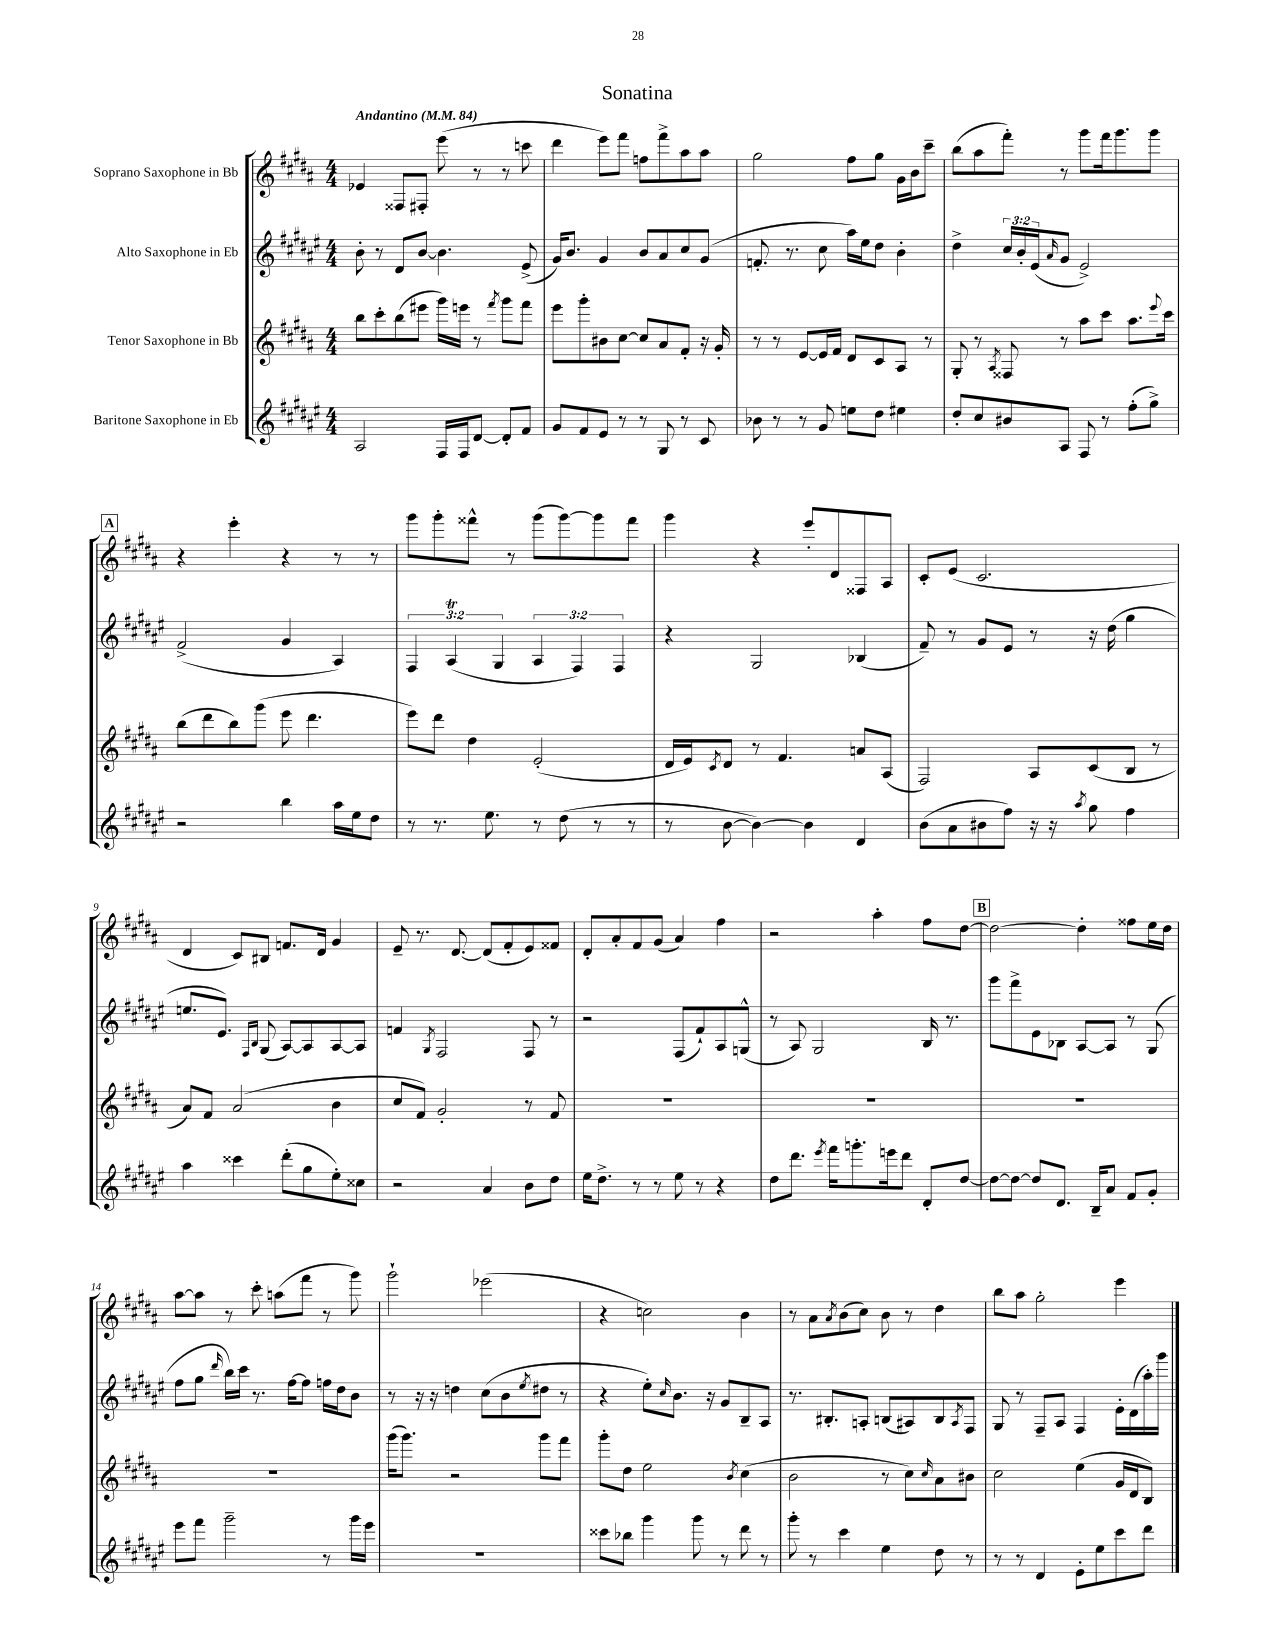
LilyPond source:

\header { title = "Sonatina" }
<<
\new StaffGroup <<
\new Staff = "s0" \with { instrumentName = "Soprano Saxophone in Bb" } {
    \clef treble \key b \major \numericTimeSignature \time 4/4 \tempo "Andantino" 4 = 84
    ees'4 fisis8 fis8-. e'''8( r8 r8 c'''8 |
    dis'''4 e'''8) fis'''8 f''8 fis'''8-> ais''8 ais''8 |
    gis''2 fis''8 gis''8 gis'16 b'16 cis'''8-- |
    b''8( ais''8 fis'''8-.) r8 gis'''8 fis'''16 gis'''8. gis'''8 |
    \mark \markup { \box "A" } r4 e'''4-. r4 r8 r8 |
    gis'''8 gis'''8-. fisis'''8-^ r8 gis'''8( gis'''8~) gis'''8 fisis'''8 |
    gis'''4 r4 e'''8-. dis'8 fisis8 ais8 |
    cis'8-. e'8( cis'2. |
    dis'4 cis'8) bis8 f'8. dis'16 gis'4 |
    e'8-- r8. dis'8.~ dis'8( fis'8-. e'8) fisis'8 |
    dis'8-. ais'8-. fis'8 gis'8( ais'4) fis''4 |
    r2 ais''4-. fis''8 dis''8~ |
    \mark \markup { \box "B" } dis''2~ dis''4-. fisis''8 e''16 dis''16 |
    ais''8~ ais''8 r8 cis'''8-. a''8( fis'''8 r8 gis'''8) |
    gis'''2-! ees'''2( |
    r4 c''2) b'4 |
    r8 ais'8 \acciaccatura { ais'8 } b'8( cis''8) b'8 r8 dis''4 |
    b''8 ais''8 gis''2-. e'''4 \bar "|." |
}
\new Staff = "s1" \with { instrumentName = "Alto Saxophone in Eb" } {
    \clef treble \key fis \major \numericTimeSignature \time 4/4 \override Staff.TupletNumber.text = #tuplet-number::calc-fraction-text
    b'8-. r8 dis'8 b'8~ b'4. eis'8->( |
    gis'16) b'8. gis'4 b'8 ais'8 cis''8 gis'8( |
    f'8.-. r8. cis''8 ais''16) eis''16 dis''8 b'4-. |
    dis''4-> \tuplet 3/2 { cis''16 b'16-. eis'16( } \grace { ais'16 } gis'8 eis'2->) |
    \mark \markup { \box "A" } fis'2->( gis'4 ais4) |
    \tuplet 3/2 { fis4 ais4\trill( gis4 } \tuplet 3/2 { ais4 fis4) fis4 } |
    r4 gis2 bes4( |
    fis'8--) r8 gis'8 eis'8 r8 r16 dis''16( gis''4 |
    e''8. eis'8.) \grace { fis16 b16 } gis8( ais8~) ais8 ais8~ ais8 |
    f'4 \acciaccatura { gis8 } fis2 fis8 r8 |
    r2 fis8( fis'8-!) ais8 g8-^( |
    r8 ais8) gis2 b16 r8. |
    \mark \markup { \box "B" } gis'''8 fis'''8-> eis'8 bes8 ais8~ ais8 r8 gis8( |
    fis''8 gis''8 \grace { dis'''16 } b''16) cis'''16 r8. fis''16~ fis''8 f''16 dis''16 b'8 |
    r8 r16 r16 d''4 cis''8( b'8 \acciaccatura { eis''8 } dis''8 r8 |
    r4 eis''8-.) \grace { cis''16 } b'8. r16 gis'8 b8-- ais8 |
    r8. bis8.-. a8-. b8( ais8) b8 \acciaccatura { ais8 } fis8 |
    gis8 r8 fis8-- ais8 fis4 eis'16-. dis'16( ais''16-.) gis'''16 \bar "|." |
}
\new Staff = "s2" \with { instrumentName = "Tenor Saxophone in Bb" } {
    \clef treble \key b \major \numericTimeSignature \time 4/4
    b''8 cis'''8-. b''8( eis'''8 gis'''16) e'''16 r8 \acciaccatura { fis'''8 } gis'''8 fis'''8 |
    e'''8 gis'''8-. bis'8 cis''8~ cis''8 ais'8 fis'8-. r16 gis'16-. |
    r8 r8 e'8~ e'16 fis'16 dis'8 cis'8 ais8 r8 |
    gis8-. r8 \acciaccatura { ais8 } fisis8 r8 ais''8 cis'''8 ais''8. \appoggiatura { e'''8 } cis'''16 |
    \mark \markup { \box "A" } b''8( dis'''8 b''8) gis'''8( e'''8 dis'''4. |
    e'''8) dis'''8 dis''4 e'2-.( |
    dis'16 e'16) \acciaccatura { cis'8 } dis'8 r8 fis'4. a'8 ais8( |
    fis2) ais8 cis'8( b8 r8 |
    ais'8) fis'8 ais'2( b'4 |
    cis''8 fis'8) gis'2-. r8 fis'8 |
    R1 |
    R1 |
    \mark \markup { \box "B" } R1 |
    R1 |
    gis'''16( gis'''8.) r2 gis'''8 fis'''8 |
    gis'''8-. dis''8 e''2 \acciaccatura { b'8 } cis''4( |
    b'2 r8 cis''8) \grace { cis''16 } ais'8 bis'8 |
    cis''2 e''4( gis'16 dis'16 b8) \bar "|." |
}
\new Staff = "s3" \with { instrumentName = "Baritone Saxophone in Eb" } {
    \clef treble \key fis \major \numericTimeSignature \time 4/4
    ais2 fis16 fis16 dis'8~ dis'8-. fis'8 |
    gis'8 fis'8 eis'8 r8 r8 gis8 r8 cis'8 |
    bes'8 r8 r8 gis'8 e''8 dis''8 eis''4 |
    dis''8-. cis''8 bis'8 ais8 fis8 r8 fis''8-.( gis''8->) |
    \mark \markup { \box "A" } r2 b''4 ais''16 eis''16 dis''8 |
    r8 r8. eis''8. r8 dis''8( r8 r8 |
    r8 b'8~ b'4~) b'4 dis'4 |
    b'8( ais'8 bis'8 fis''8) r16 r16 \acciaccatura { ais''8 } gis''8 fis''4 |
    ais''4 cisis'''4 dis'''8-.( gis''8 eis''8-.) cisis''8 |
    r2 ais'4 b'8 dis''8 |
    eis''16 dis''8.-> r8 r8 eis''8 r8 r4 |
    dis''8 dis'''8. \acciaccatura { eis'''8 } fis'''16 g'''8.-. e'''16 dis'''8 dis'8-. dis''8~ |
    \mark \markup { \box "B" } dis''8~ dis''8~ dis''8 dis'8. b16-- ais'8 fis'8 gis'8-. |
    eis'''8 fis'''8 gis'''2-- r8 gis'''16 eis'''16 |
    R1 |
    cisis'''8 bes''8 gis'''4 gis'''8 r8 dis'''8 r8 |
    gis'''8-. r8 cis'''4 eis''4 dis''8 r8 |
    r8 r8 dis'4 eis'8-. eis''8 cis'''8 dis'''8 \bar "|." |
}
>>
>>
